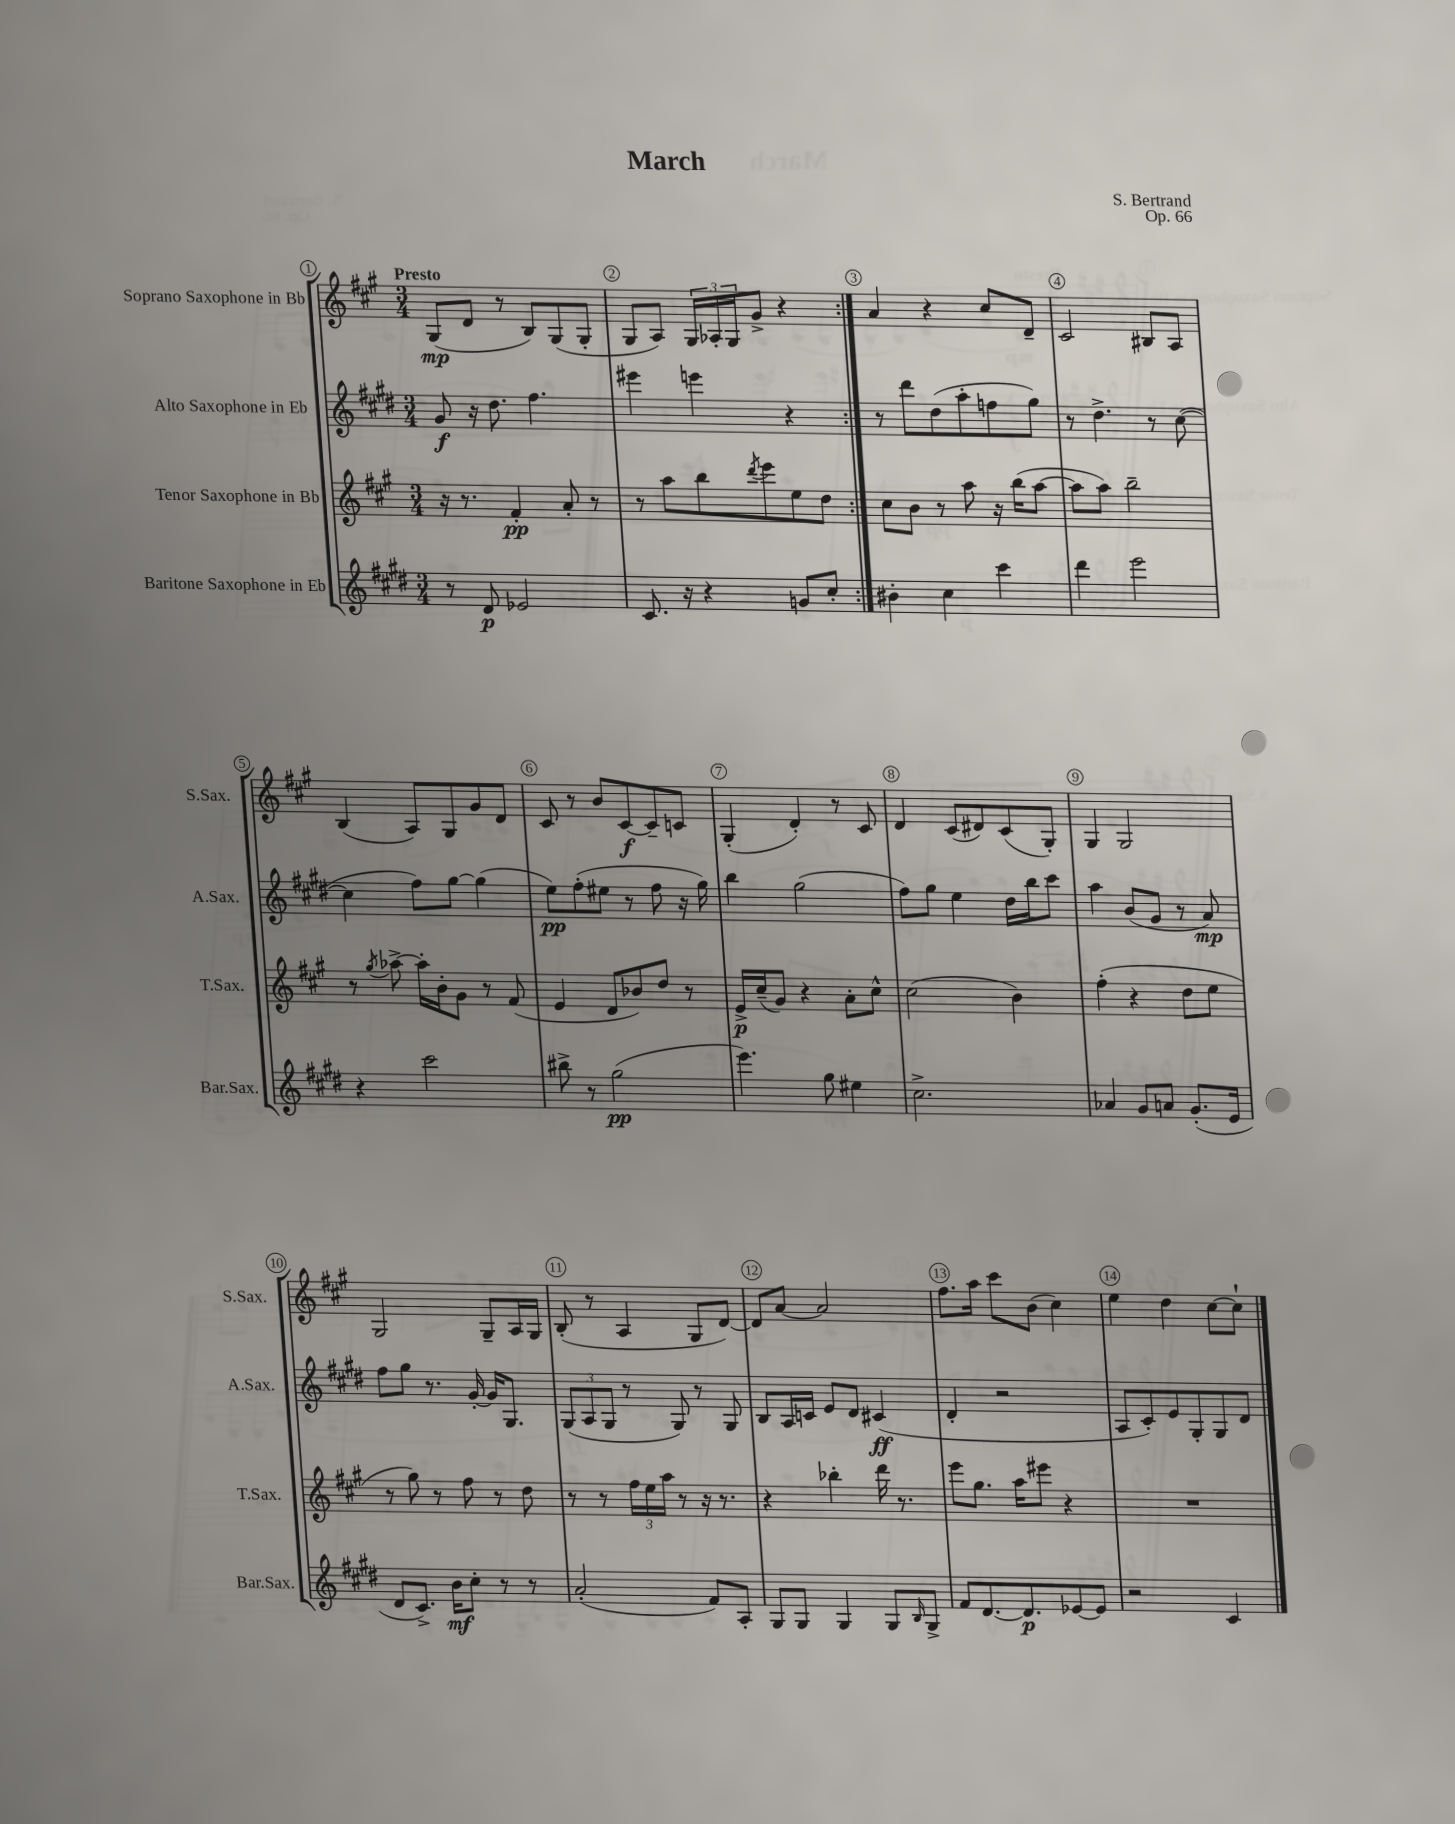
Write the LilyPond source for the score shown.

\header { title = "March" composer = "S. Bertrand" opus = "Op. 66" }
<<
\new StaffGroup <<
\new Staff = "s0" \with { instrumentName = "Soprano Saxophone in Bb" shortInstrumentName = "S.Sax." } {
    \clef treble \key a \major \numericTimeSignature \time 3/4 \tempo "Presto"
    \repeat volta 2 { gis8\mp( d'8 r8 b8) gis8( gis8-. |
    gis8 a8) \tuplet 3/2 { gis16 aes16-. gis16 } gis'8-> r4 | }
    a'4 r4 cis''8 d'8-- |
    cis'2 bis8 a8 |
    b4( a8) gis8 gis'8 d'8 |
    cis'8 r8 b'8 cis'8~\f cis'8-- c'8 |
    gis4-.( d'4-.) r8 cis'8 |
    d'4 cis'8( dis'8) cis'8( gis8-.) |
    gis4 gis2 |
    gis2 gis8-- a16 gis16 |
    b8-.( r8 a4 gis8 d'8~) |
    d'8 a'8~ a'2 |
    fis''8. a''16 cis'''8 b'8( cis''4) |
    e''4 d''4 cis''8~ cis''8-! \bar "|." |
}
\new Staff = "s1" \with { instrumentName = "Alto Saxophone in Eb" shortInstrumentName = "A.Sax." } {
    \clef treble \key e \major \numericTimeSignature \time 3/4
    \repeat volta 2 { gis'8\f r16 dis''8. fis''4. |
    eis'''4 e'''4 r4 | }
    r8 dis'''8 dis''8( a''8-. f''8 gis''8) |
    r8 dis''4.-> r8 cis''8~( |
    cis''4 fis''8) gis''8~ gis''4( |
    e''8\pp) fis''8-.( eis''8 r8 fis''8 r16 gis''16) |
    b''4 gis''2( |
    fis''8) gis''8 e''4 dis''16 b''16 cis'''8 |
    a''4 b'8( gis'8 r8 a'8\mp) |
    fis''8 gis''8 r8. gis'16~-. gis'16 gis8. |
    \tuplet 3/2 { gis8( a8 gis8 } r8 gis8) r8 gis8 |
    b8 a16 c'16 e'8 dis'8 cis'4\ff( |
    dis'4-. r2 |
    a8 cis'8-.) e'8 gis8-. gis8 dis'8 \bar "|." |
}
\new Staff = "s2" \with { instrumentName = "Tenor Saxophone in Bb" shortInstrumentName = "T.Sax." } {
    \clef treble \key a \major \numericTimeSignature \time 3/4
    \repeat volta 2 { r16 r8. fis'4-.\pp a'8-. r8 |
    r8 a''8 b''8 \acciaccatura { d'''8 } e'''8 e''8 d''8 | }
    cis''8 b'8 r8 a''8 r16 b''16( a''8~ |
    a''8 a''8) b''2-- |
    r8 \acciaccatura { gis''8 } aes''8~-> aes''16-. b'16-. gis'8 r8 fis'8( |
    e'4 d'8 bes'8) d''8 r8 |
    e'16->\p cis''16--( gis'8) r4 a'8-. cis''8-^ |
    cis''2( b'4) |
    fis''4-.( r4 d''8 e''8 |
    r8 gis''8) r8 fis''8 r8 d''8 |
    r8 r8 \tuplet 3/2 { fis''16 e''16 a''16 } r8 r16 r8. |
    r4 bes''4-. d'''16 r8. |
    e'''8 gis''8. a''16 eis'''8 r4 |
    R2. \bar "|." |
}
\new Staff = "s3" \with { instrumentName = "Baritone Saxophone in Eb" shortInstrumentName = "Bar.Sax." } {
    \clef treble \key e \major \numericTimeSignature \time 3/4
    \repeat volta 2 { r8 dis'8\p ees'2 |
    cis'8. r16 r4 g'8 cis''8-. | }
    bis'4-. cis''4 cis'''4 |
    dis'''4 e'''2 |
    r4 cis'''2 |
    bis''8-> r8 gis''2\pp( |
    e'''4.) gis''8 eis''4 |
    cis''2.-> |
    aes'4 gis'8 a'8 gis'8.-.( e'16 |
    dis'8 cis'8.->) b'16\mf cis''8-. r8 r8 |
    a'2-.( fis'8) a8-. |
    gis8 gis8 gis4 gis8 \grace { b16 } gis8-> |
    fis'8 dis'8.~ dis'8.\p ees'8~ ees'8 |
    r2 cis'4 \bar "|." |
}
>>
>>
\layout { \context { \Score \override BarNumber.break-visibility = ##(#f #t #t) barNumberVisibility = #all-bar-numbers-visible \override BarNumber.stencil = #(make-stencil-circler 0.1 0.3 ly:text-interface::print) } }
